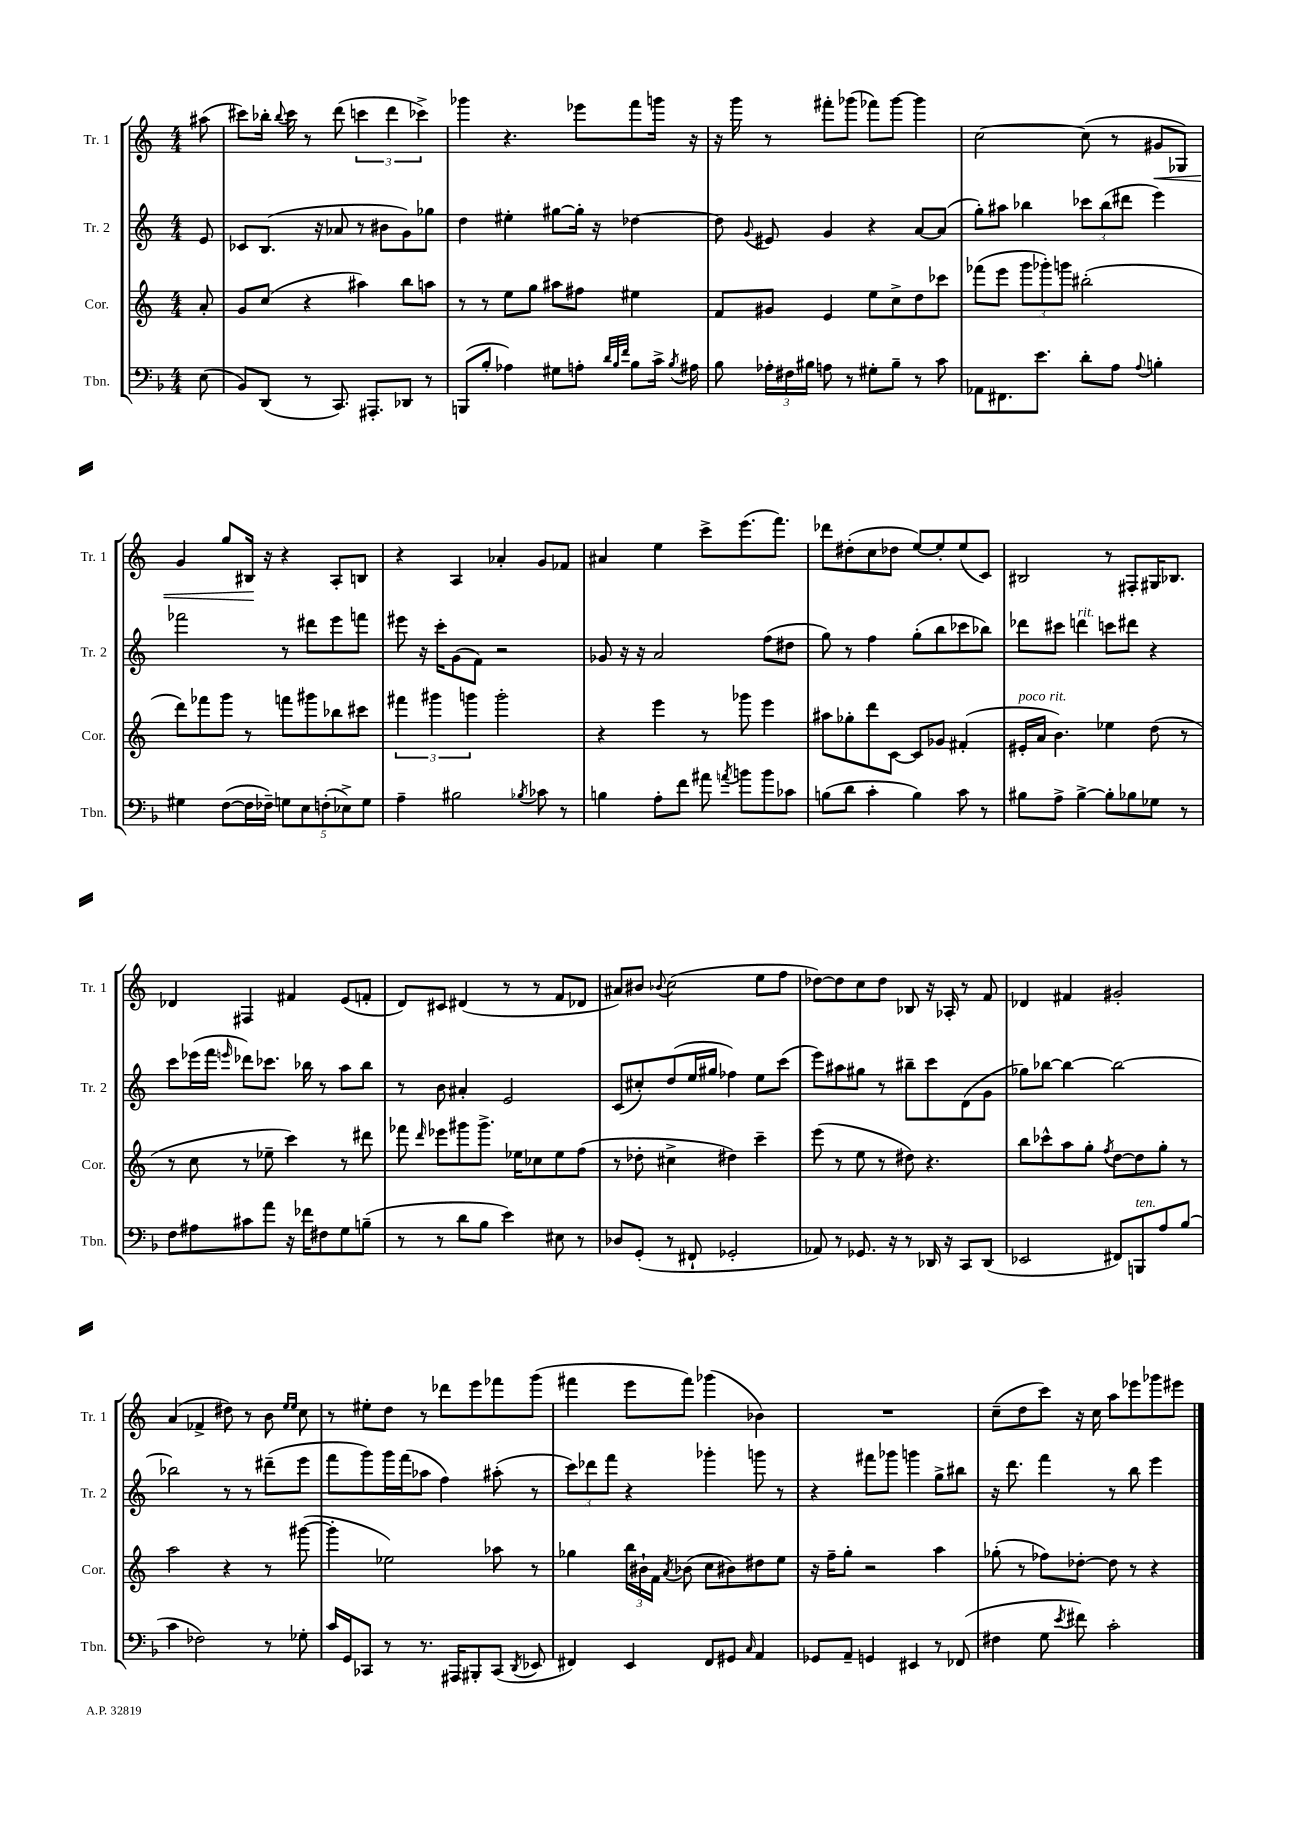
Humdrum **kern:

**kern	**kern	**kern	**kern
*staff4	*staff3	*staff2	*staff1
*clefF4	*clefG2	*clefG2	*clefG2
*k[b-]	*k[]	*k[]	*k[]
*M4/4	*M4/4	*M4/4	*M4/4
(8E\	8a'/	8e/	(8aa#\
=	=	=	=
8BB-/L)	8g/L	8c-/L	8ccc#\L)
(8DD/J	(8cc/J	(8.B/J	16bb-'\Jk
.	.	.	8qqbb-/
.	.	.	16ccc#\
8r	4r	.	8r
.	.	16r	.
8.CC/)	.	8a-/	(8ddd\
.	4aa#\)	8r	6ccc\
8.AAA#'/L	.	.	.
.	.	8b#\L	.
.	.	.	6ddd\
8DD-/J	8bb\L	8g\)	.
.	.	.	6ccc-^\)
8r	8aa\J	8gg-\J	.
=	=	=	=
(8BBB/L	8r	4dd\	4ggg-\
8B-'/J	8r	.	.
4A-\)	8ee\L	4ee#'\	4.r
.	8gg\J	.	.
8G#\L	8aa#\L	[8gg#\L	.
8A'\J	8ff#\J	16gg#'\]Jk	8eee-\L
.	.	16r	.
32qqd/LLL	.	.	.
32qqB-/	.	.	.
32qqf/JJJ	.	.	.
8B-\L	4ee#\	[4dd-\	8fff\
16c^\Jk	.	.	16ggg\Jk
8qB-/	.	.	.
16A#\	.	.	16r
=	=	=	=
8B-\	8f/L	8dd-\]	16r
.	.	.	16ggg\
.	.	8qqg/	.
24A-'\LL	8g#/J	8e#/	8r
24F#\	.	.	.
24B#\JJ	.	.	.
8A\	4e/	4g/	8fff#'\L
8r	.	.	(8ggg-\J
8G#'\L	8ee\L	4r	8fff-\L)
8B#~\J	8cc^\	.	[8ggg-\J
8r	8dd\	[8a/L	4ggg-\]
8c\	8ccc-\J	(8a/]J	.
=	=	=	=
8AA-\L	(8fff-\L	8gg'\L)	[2cc\
8.FF#\	8eee\J	8aa#\J	.
.	12ggg\L	4bb-\	.
8.e\J	.	.	.
.	12ggg-'\)	.	.
.	12ggg\J	.	.
8d'\L	(2bb#'\	12ccc-\L	(8cc\]
.	.	(12bb-\	.
8A\J	.	.	8r
.	.	12ddd#\J	.
8qqA/	.	.	.
4B'\	.	4eee\)	8g#/L
.	.	.	8G-/J)
=	=	=	=
4G#\	8ddd\L)	2fff-\	4g/
.	8fff-\	.	.
([8F\L	8ggg\J	.	8gg/L
16F\]L	8r	.	16B#/Jk
16F-~\JJ)	.	.	16r
10G\L	8fff\L	8r	4r
10E\	.	.	.
.	8ggg#\	8ddd#\L	.
(10F'\	.	.	.
.	8bb-\	8eee\	8A'/L
10E-^\)	.	.	.
.	8ccc#\J	8fff\J	8B/J
10G\J	.	.	.
=	=	=	=
4A~\	6fff#\	8eee#\	4r
.	.	16r	.
.	6ggg#\	.	.
.	.	16ccc'\LK	.
2B#\	.	(8g\	4A/
.	6ggg\	.	.
.	.	8f\J)	.
.	2ggg'\	2r	4a-'/
8qB-/	.	.	.
8c-\	.	.	8g/L
8r	.	.	8f-/J
=	=	=	=
4B\	4r	8g-/	4a#/
.	.	16r	.
.	.	16r	.
8A'\L	4eee\	2a/	4ee\
8f\J	.	.	.
8a#\	8r	.	8ccc^\L
8qa/	.	.	.
8b\L	8ggg-\	.	(8.eee\
8b\	4eee\	(8ff\L	.
.	.	.	8.fff\J)
8c-\J	.	8dd#\J	.
=	=	=	=
(8B\L	8aa#\L	8gg\)	8ddd-\L
8d\J	8gg-'\	8r	(8dd#'\
4c'\	8ddd\	4ff\	8cc\
.	[8c\J	.	8dd-\J
4B\)	8c/]L	(8gg'\L	[8ee/L)
.	8g-/J	8bb\	8ee'/]
8c\	(4f#'/	8ccc-\	(8ee/
8r	.	8bb-\J)	8c/J)
=	=	=	=
8B#\L	16e#'/LL	8ddd-\L	2B#/
.	16a/JJ	.	.
8A^\J	4.b\)	8ccc#\J	.
[4B#^\	.	4ddd\	.
8B#'\]L	4ee-\	8ccc\L	8r
8B-\	.	8ddd#\J	8F#'/L
8G-\J	(8dd\	4r	16G#/K
.	.	.	8.B-/J
8r	8r	.	.
=	=	=	=
8F\L	8r	8ccc\L	4d-/
8A#\	8cc\	(16eee-\L	.
.	.	16fff\JJ	.
.	.	16qqeee/	.
8c#\	8r	8ddd-\L)	4F#/
8a\J	8ee-~\	8.ccc-\J	.
16r	4ccc\)	.	4f#/
16f-\LK	.	16bb-\	.
8F#\	.	8r	.
8G\	8r	8aa\L	(8e/L
(8B~\J	8ddd#\	8bb-\J	8f'/J
=	=	=	=
8r	8fff-\	8r	8d/L)
.	16qqddd/	.	.
8r	8eee-\L	8b\	8c#/J
8d\L	8ggg#\	4a#'/	(4d#/
8B-\J	8.ggg#^\J	.	.
4e\)	.	2e/	8r
.	16ee-\LK	.	.
.	8cc-\	.	8r
8E#\	8ee-\	.	8f/L
8r	(8ff\J	.	8d-/J
=	=	=	=
8D-/L	8r	(8c/L	8a#/L)
(8GG'/J	8dd-'\	8cc#'/)	8b#/J
.	.	.	8qqb-/
8r	4cc#^\	(8dd/	(2cc\
8FF#`/	.	16ee/L	.
.	.	16gg#/JJ	.
2GG-'/	4dd#\)	4ff-\)	.
.	4ccc~\	8ee\L	8ee\L
.	.	(8ccc\J	8ff\J
=	=	=	=
8AA-/)	(8eee\	8eee\L)	[8dd-\L)
8r	8r	8aa#\	8dd-\]
8.GG-/	8ee\	8gg#\J	8cc\
.	8r	8r	8dd-\J
16r	.	.	.
8r	8dd#\)	8bb#~\L	8B-/
16DD-/	4.r	8ccc\	16r
16r	.	.	16A-'/
8CC/L	.	(8d\	8r
(8DD-/J	.	8g\J	8f/
=	=	=	=
2EE-/	8bb\L	8gg-\L)	4d-/
.	8ccc-^^\	[8bb-\J	.
.	8aa\	4bb-\_	4f#/
.	8gg'\J	.	.
.	8qff/	.	.
8FF#/L)	[8dd\L	2bb-\_	2g#'/
8BBB/	8dd\]	.	.
8A/	8gg'\J	.	.
(8B-/J	8r	.	.
=	=	=	=
4c\	2aa\	2bb-\]	(4a/
2F-\)	.	.	4f-^/
.	4r	8r	8dd#\)
.	.	8r	8r
8r	8r	(8ddd#~\L	8b\
.	.	.	16qqee/LL
.	.	.	16qqee/JJ
8G-'\	([8ggg#\	8eee\J	8cc\
=	=	=	=
16c/LL	4ggg#'\]	8fff\L	8r
16GG/J	.	.	.
8CC-/J	.	8ggg\)	8ee#'\L
8r	2ee-\)	16ggg\L	8dd\J
.	.	(16fff\J	.
8.r	.	8aa-\J	8r
.	.	4ff\)	8ddd-\L
16AAA#/LK	.	.	.
8BBB#'/	.	.	8eee\
(8CC-/J	8aa-\	(8aa#'\	8fff-\
8qDD/	.	.	.
8EE-/	8r	8r	(8ggg\J
=	=	=	=
4FF#/)	4gg-\	12ccc\L)	4fff#\
.	.	12ddd-\	.
.	.	12fff\J	.
4EE/	24bb\LL	4r	8eee\L
.	24b#`\	.	.
.	24f\JJ	.	.
.	8qa/	.	.
.	(8b-\	.	8fff#\J)
8FF#/L	8cc\L	4ggg-'\	(4ggg-\
8GG#/J	8b#\)	.	.
16qqC/	.	.	.
4AA/	8dd#\	8ggg\	4b-\)
.	8ee\J	8r	.
=	=	=	=
8GG-/L	16r	4r	1r
.	16ff~\LK	.	.
8AA~/J	8gg'\J	.	.
4GG/	2r	8fff#\L	.
.	.	8ggg-\J	.
4EE#/	.	4ggg\	.
8r	4aa\	8gg^\L	.
(8FF-/	.	8bb#\J	.
=	=	=	=
4F#\	(8gg-'\	16r	(8cc~\L
.	.	8.ddd\	.
.	8r	.	8dd\
8G\	8ff-\L)	4fff\	8ccc\J)
8qe/	.	.	.
8f#\)	[8dd-'\J	.	16r
.	.	.	16cc\
2c'\	8dd-\]	8r	8aa\L
.	8r	8bb\	8eee-\
.	4r	4eee\	8ggg-\
.	.	.	8eee#\J
==	==	==	==
*-	*-	*-	*-
